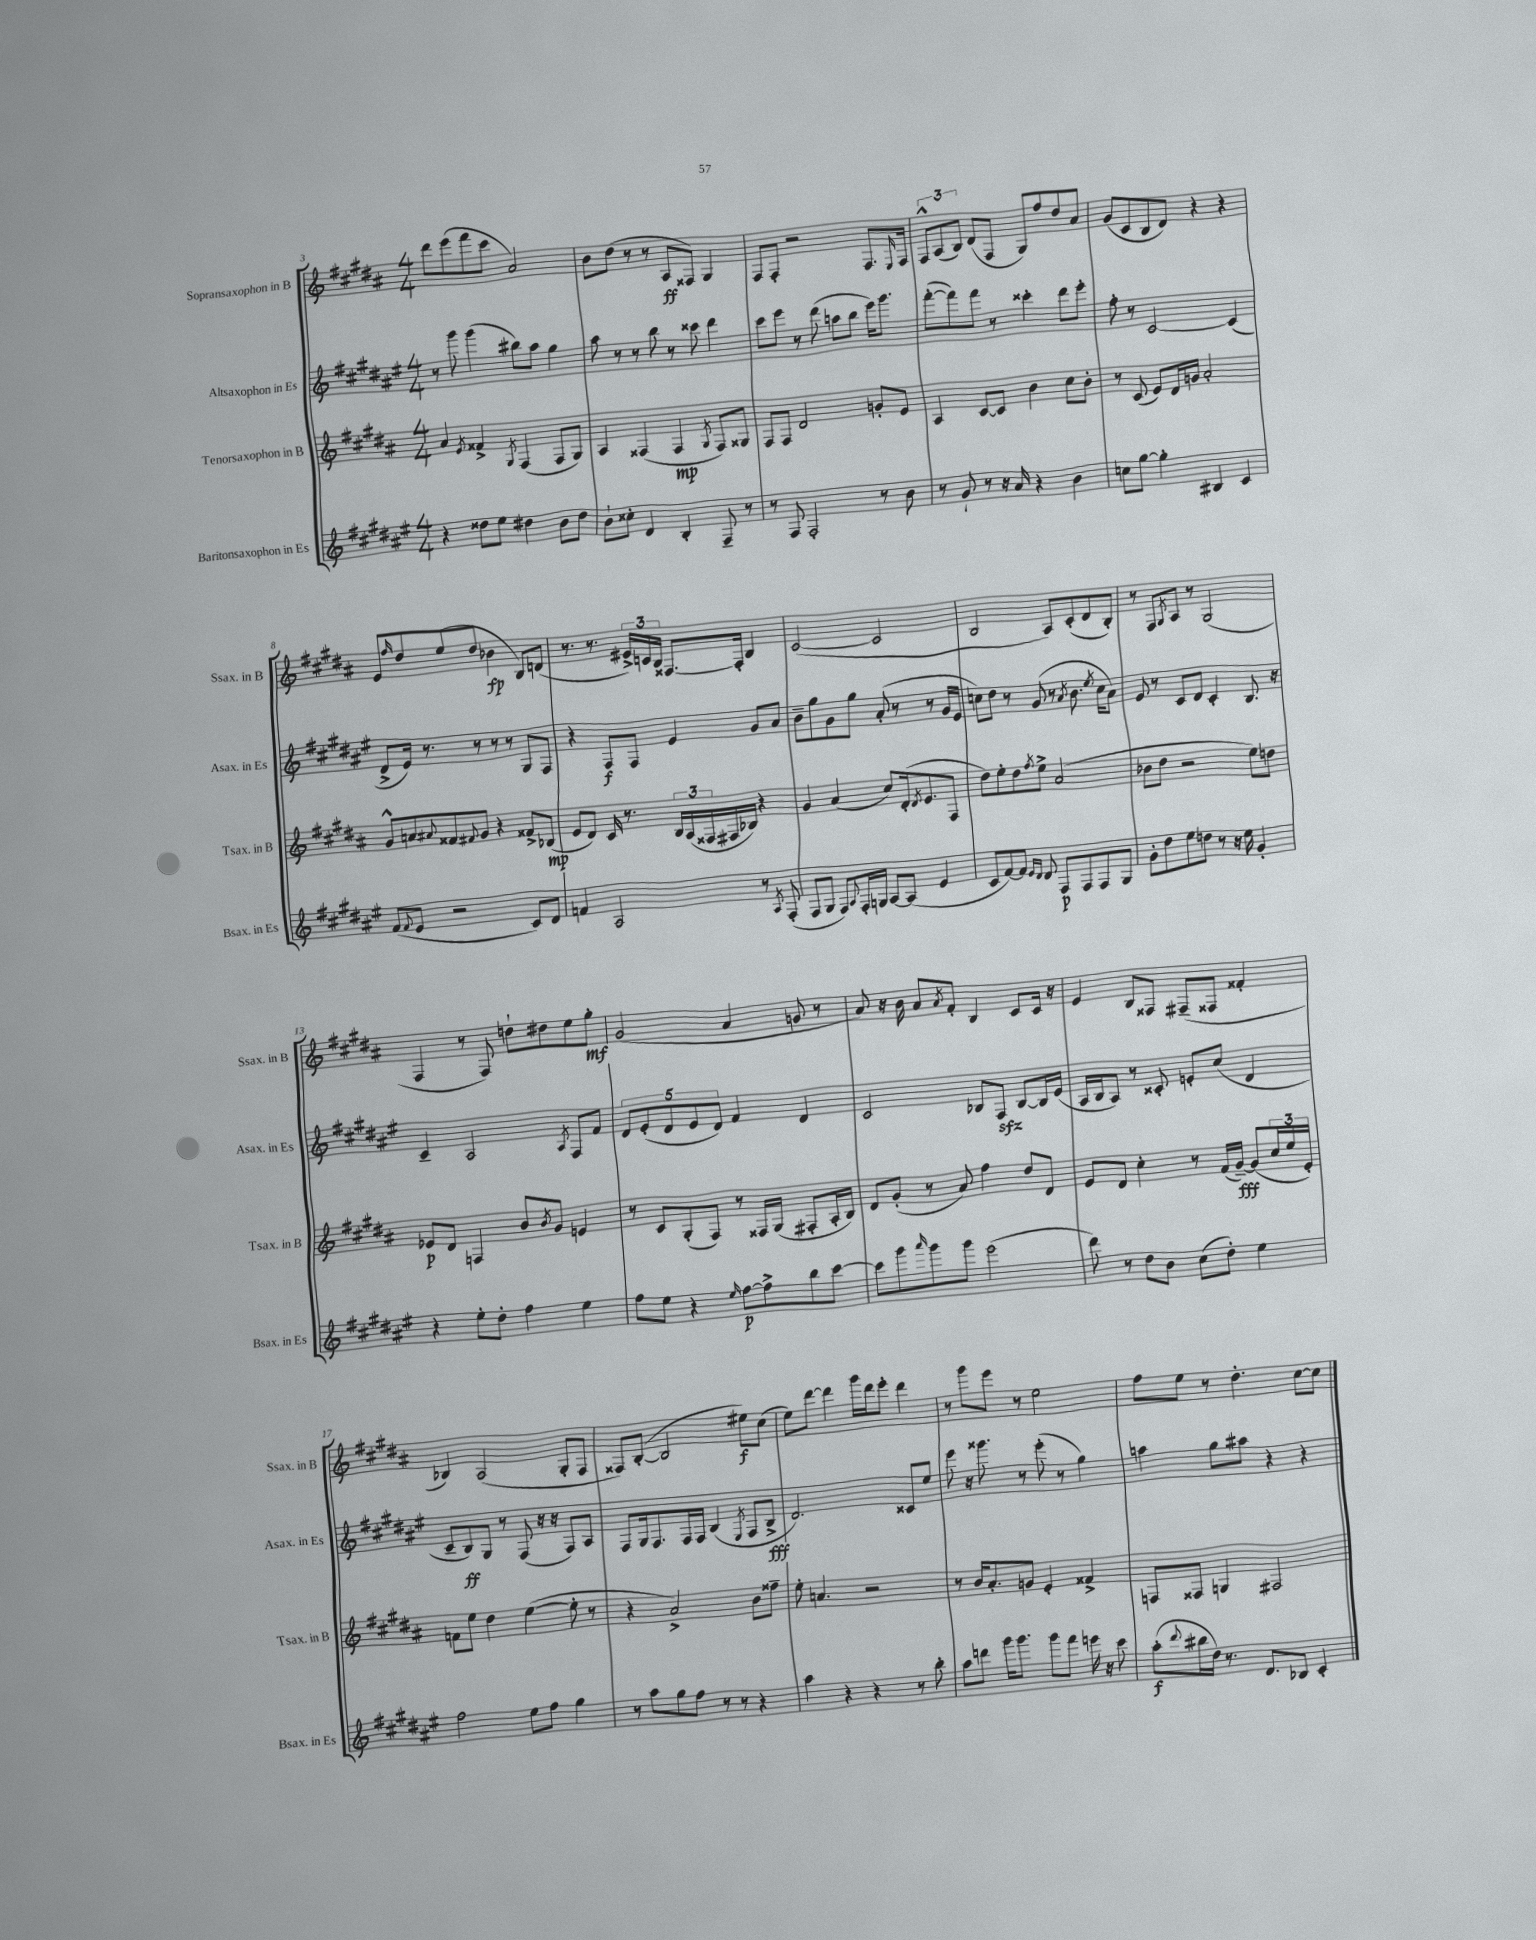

**kern	**dynam	**kern	**dynam	**kern	**dynam	**kern	**dynam
*part4	*part4	*part3	*part3	*part2	*part2	*part1	*part1
*staff4	*staff4	*staff3	*staff3	*staff2	*staff2	*staff1	*staff1
*I"Baritonsaxophon in Es	*	*I"Tenorsaxophon in B	*	*I"Altsaxophon in Es	*	*I"Sopransaxophon in B	*
*I'Bsax. in Es	*	*I'Tsax. in B	*	*I'Asax. in Es	*	*I'Ssax. in B	*
*clefG2	*	*clefG2	*	*clefG2	*	*clefG2	*
*k[f#c#g#d#a#e#]	*	*k[f#c#g#d#a#]	*	*k[f#c#g#d#a#e#]	*	*k[f#c#g#d#a#]	*
*M4/4	*	*M4/4	*	*M4/4	*	*M4/4	*
=3	=3	=3	=3	=3	=3	=3	=3
4r	.	4a#/	.	8r	.	8ddd#\L	.
.	.	.	.	8ggg#\	.	(8eee\	.
.	.	8qe/	.	.	.	.	.
8dd##X\L	.	4f##X^/	.	(4ggg#\	.	8fff#\	.
8ee#\J	.	.	.	.	.	8ccc#\J	.
.	.	8qG#/	.	.	.	.	.
4dd#X\	.	(4F#/	.	8bb#X\L)	.	2a#/)	.
.	.	.	.	8aa#\J	.	.	.
8b\L	.	8F#/L	.	4gg#\	.	.	.
8dd#\J	.	8G#/J)	.	.	.	.	.
=4	=4	=4	=4	=4	=4	=4	=4
8b`\L	.	4A#/	.	8aa#\	.	8b\L	.
8cc##X'\J	.	.	.	8r	.	(8dd#\J	.
4d#/	.	(4F##X/	.	8r	.	8r	.
.	.	.	.	8bb\	.	8r	.
4B'/	.	4F##/	mp	8r	.	8A#/L	ff
.	.	.	.	8ccc##X\	.	8F##X/J)	.
.	.	8qG#/	.	.	.	.	.
8F#~/	.	8F##/L)	.	4ddd#\	.	4G#/	.
8r	.	8G##X/J	.	.	.	.	.
=5	=5	=5	=5	=5	=5	=5	=5
8r	.	8F#/L	.	8ccc#\L	.	8F#/L	.
8F#/	.	8F#/J	.	8eee#\J	.	8F#'/J	.
2F#'/	.	2d#/	.	8r	.	2r	.
.	.	.	.	(8ddd#\	.	.	.
.	.	.	.	8aan\L	.	.	.
.	.	.	.	8bb\J	.	.	.
8r	.	8gn'/L	.	16eee#\KL)	.	8.F#/L	.
.	.	.	.	8.ggg#\J	.	.	.
8b\	.	8e/J	.	.	.	.	.
.	.	.	.	.	.	16qqE/	.
.	.	.	.	.	.	16F#/Jk	.
=6	=6	=6	=6	=6	=6	=6	=6
8r	.	4A#/	.	([8fff#'\L	.	12F#^^/L	.
.	.	.	.	.	.	(12A#/	.
8g#`/	.	.	.	8fff#\])	.	.	.
.	.	.	.	.	.	12B/J)	.
8r	.	[8c#/L	.	8fff#\J	.	(8d#/L	.
16r	.	8c#/J]	.	8r	.	8F#/J	.
16a#/	.	.	.	.	.	.	.
4r	.	4b\	.	4ccc##X'\	.	8G#/L)	.
.	.	.	.	.	.	8ff#/	.
4b\	.	8cc#\L	.	8ddd#\L	.	8dd#/	.
.	.	8b'\J	.	8eee#'\J	.	8a#/J	.
=7	=7	=7	=7	=7	=7	=7	=7
8ccn\L	.	8r	.	8ff#'\	.	(8g#/L	.
[8gg#\J	.	(8c#/	.	8r	.	8c#/	.
4gg#'\]	.	8e/L)	.	[2c#/	.	8B/	.
.	.	16d#/L	.	.	.	8d#/J)	.
.	.	16gn/JJ	.	.	.	.	.
4B#X/	.	2a#'/	.	.	.	4r	.
4c#/	.	.	.	(4c#/]	.	4r	.
!!LO:LB:g=z
=8	=8	=8	=8	=8	=8	=8	=8
(8f#/L	.	8g#^^/L	.	8d#^/L	.	8e/L	.
8qqf#/	.	.	.	.	.	16qqff#/	.
8e#/J	.	8an/	.	16e#/Jk)	.	8dd#/	.
.	.	.	.	8.r	.	.	.
.	.	8qqa#X/	.	.	.	.	.
2r	.	8f##X/	.	.	.	(8ee/	.
.	.	8qqf#X/	.	.	.	.	.
.	.	8g#/J	.	8r	.	8dd#/J	.
.	.	4r	.	8r	.	4b-X\	fp
.	.	.	.	8r	.	.	.
8c#/L)	.	8f##X^/L	.	8G#/L	.	8B/L)	.
8d#/J	.	(8B-X/J	mp	8F#/J	.	(8dn/J	.
=9	=9	=9	=9	=9	=9	=9	=9
4fn/	.	8e/L	.	4r	.	8.r	.
.	.	8d#/J)	.	.	.	.	.
.	.	.	.	.	.	8.r	.
2A#/	.	16c#/	.	8F#/L	f	.	.
.	.	8.r	.	.	.	.	.
.	.	.	.	8F#/J	.	24e#X^/LL)	.
.	.	.	.	.	.	24cn/	.
.	.	.	.	.	.	24B/JJ	.
.	.	24B/LL	.	4e#/	.	[8.F##X/L	.
.	.	(24A#/	.	.	.	.	.
.	.	24F##X/	.	.	.	.	.
.	.	16F#X/	.	.	.	.	.
.	.	16B-X/JJ)	.	.	.	16F##'/Jk]	.
8r	.	4r	.	8g#/L	.	4B/	.
8qA#/	.	.	.	.	.	.	.
(8F#'/	.	.	.	8a#/J	.	.	.
=10	=10	=10	=10	=10	=10	=10	=10
8F#/L	.	4g#/	.	8b~\L	.	([2c#/	.
8G#/J	.	.	.	8gg#\	.	.	.
8F#/L)	.	(4a#/	.	8g#\	.	.	.
8qqA#/	.	.	.	.	.	.	.
16F#'/L	.	.	.	8gg#\J	.	.	.
16Gn/JJ	.	.	.	.	.	.	.
[8A#/L	.	8cc#/L)	.	(8a#'/	.	2c#/]	.
(8A#/J]	.	(16d#'/k	.	8r	.	.	.
.	.	8qd#/	.	.	.	.	.
.	.	8.e/	.	.	.	.	.
4e#/	.	.	.	8r	.	.	.
.	.	8F#/J	.	16g#/LL	.	.	.
.	.	.	.	16e#/JJ	.	.	.
=11	=11	=11	=11	=11	=11	=11	=11
8c#/L	.	8dd#\L)	.	8ccn\L)	.	2B/	.
[8f#/)	.	8ee'\	.	8dd#\J	.	.	.
8f#/J]	.	8dd#\	.	8r	.	.	.
16qqe#/LL	.	.	.	.	.	.	.
16qqd#/JJ	.	8qff#/	.	.	.	.	.
8d#/	.	8ee^\J	.	(8g#/	.	.	.
8F#/L	p	(2a#/	.	8r	.	8A#/L)	.
.	.	.	.	8qa#/	.	.	.
8F#/	.	.	.	8.b\	.	(8c#'/	.
8F#/	.	.	.	.	.	8d#/	.
.	.	.	.	8qee#/	.	.	.
.	.	.	.	16cc\KL	.	.	.
8G#/J	.	.	.	8a#\J)	.	8B'/J)	.
=12	=12	=12	=12	=12	=12	=12	=12
8g#'\L	.	8b-X\L	.	8e#/	.	8r	.
8dd#\	.	8dd#\J	.	8r	.	8F#/L	.
.	.	.	.	.	.	8qG#/	.
8ee#\	.	2r	.	8c#/L	.	8A#/J	.
8ddn\J	.	.	.	8d#/J	.	8r	.
8r	.	.	.	4c#'/	.	(2G#/	.
16r	.	.	.	.	.	.	.
16ee#\	.	.	.	.	.	.	.
4g#'/	.	8ee\L)	.	8.B/	.	.	.
.	.	8ddn\J	.	.	.	.	.
.	.	.	.	16r	.	.	.
!!LO:LB:g=z
=13	=13	=13	=13	=13	=13	=13	=13
4r	.	8e-X/L	p	4c#~/	.	4F#/	.
.	.	8d#/J	.	.	.	.	.
8ee#'\L	.	4Fn/	.	2A#/	.	8r	.
8dd#'\J	.	.	.	.	.	8F#/)	.
4ff#\	.	8b/L	.	.	.	8ddn`\L	.
.	.	8qb/	.	.	.	.	.
.	.	8g#/J	.	.	.	8dd#X\	.
.	.	.	.	8qA#/	.	.	.
4ee#\	.	4en/	.	8F#/L	.	8ee\	.
.	.	.	.	8f#/J	.	8gg#'\J	mf
=14	=14	=14	=14	=14	=14	=14	=14
8ff#\L	.	8r	.	10d#/L	.	(2g#/	.
.	.	.	.	(10e#'/	.	.	.
8ee#\J	.	8c#/L	.	.	.	.	.
.	.	.	.	10d#/	.	.	.
4r	.	(8G#'/	.	.	.	.	.
.	.	.	.	10e#/	.	.	.
.	.	8F#/J)	.	.	.	.	.
.	.	.	.	10d#/J)	.	.	.
16qqee#/	.	.	.	.	.	.	.
[8ff#\L	p	8r	.	4f#/	.	4a#/	.
8ff#^\]	.	16F##X/LL	.	.	.	.	.
.	.	(16G#/JJ	.	.	.	.	.
8bb\	.	8F#X'/L	.	4d#/	.	8gn/	.
[8ccc#\J	.	16A#'/L	.	.	.	8r	.
.	.	16B/JJ)	.	.	.	.	.
=15	=15	=15	=15	=15	=15	=15	=15
8ccc#\L]	.	8d#/L	.	2c#/	.	8a#/)	.
8ggg#\	.	(8g#'/J	.	.	.	16r	.
.	.	.	.	.	.	16b\	.
16qqaaa#/	.	.	.	.	.	.	.
8ggg#\	.	8r	.	.	.	8a#/L	.
.	.	.	.	.	.	8qa#/	.
8ggg#\J	.	8a#/)	.	.	.	8f#'/J	.
(2eee#\	.	4ff#\	.	8B-X/L	.	4B/	.
.	.	.	.	8F#zz/J	.	.	.
.	.	8dd#/L	.	[8B-/L	.	8c#/L	.
.	.	8d#/J	.	16B-/L]	.	16c#/Jk	.
.	.	.	.	(16e#/JJ	.	16r	.
=16	=16	=16	=16	=16	=16	=16	=16
8ddd#\)	.	8e/L	.	16A#/LL	.	4e/	.
.	.	.	.	16B/J	.	.	.
8r	.	8d#/J	.	8A#/J)	.	.	.
8dd#\L	.	4cc#'\	.	8r	.	8B/L	.
8b\J	.	.	.	8c##X'/	.	8F##X/J	.
(8cc#\L	.	8r	.	8en'/L	.	(8F#X~/L	.
8dd#'\J)	.	(16f#/LL	.	(8cc#/J	.	8F##X/J	.
.	.	[16g#~/JJ)	fff	.	.	.	.
4ee#\	.	(8g#/L]	.	4d#/	.	4f##X'/	.
.	.	24cc#/L	.	.	.	.	.
.	.	24ee/	.	.	.	.	.
.	.	24e'/JJ)	.	.	.	.	.
!!LO:LB:g=z
=17	=17	=17	=17	=17	=17	=17	=17
2ff#\	.	8fn\L	.	8c#~/L	.	4B-X/)	.
.	.	8ee\J	.	8B/)	ff	.	.
.	.	4dd#\	.	8G#/J	.	(2A#/	.
.	.	.	.	8r	.	.	.
8ee#\L	.	([4ee\	.	(8F#/	.	.	.
8ff#\J	.	.	.	16r	.	.	.
.	.	.	.	16r	.	.	.
4gg#\	.	8ee'\]	.	8F#/L)	.	8G#'/L	.
.	.	8r	.	8A#/J	.	8F#/J	.
=18	=18	=18	=18	=18	=18	=18	=18
8r	.	4r	.	8F#/L	.	8F##X/L)	.
8aa#\L	.	.	.	16G#/k	.	([8B'/J	.
.	.	.	.	8.F#/	.	.	.
8gg#\	.	2a#^/)	.	.	.	2B/]	.
8ff#\J	.	.	.	16F#/L	.	.	.
.	.	.	.	16F#/JJ	.	.	.
8r	.	.	.	(4B/	.	.	.
8r	.	.	.	.	.	.	.
.	.	.	.	8qE#/	.	.	.
4r	.	8b\L	.	8F#/L	.	8ee#X\L)	f
.	.	8ff##X~\J	.	8B^/J	fff	(8cc#\J	.
=19	=19	=19	=19	=19	=19	=19	=19
4aa#\	.	8ee'\	.	2.d#/)	.	8ee\L)	.
.	.	4.an/	.	.	.	[8ddd#\J	.
4r	.	.	.	.	.	4ddd#\]	.
4r	.	2r	.	.	.	16ggg#\LL	.
.	.	.	.	.	.	16ddd#\J	.
.	.	.	.	.	.	8eee'\J	.
8r	.	.	.	8c##X/L	.	4ddd#\	.
8bb'\	.	.	.	8ee#/J	.	.	.
=20	=20	=20	=20	=20	=20	=20	=20
8aa#\L	.	8r	.	8eee#\	.	8r	.
8dddn\J	.	16b/KL	.	16r	.	8ggg#\L	.
.	.	8.a#'/	.	8.ggg##X\	.	.	.
16ggg#\KL	.	.	.	.	.	8eee\J	.
8.ggg#\J	.	.	.	.	.	.	.
.	.	8gn/J	.	8r	.	8r	.
8ggg#\L	.	4e'/	.	(8eee#'\	.	2ee\	.
8fff#\J	.	.	.	8r	.	.	.
16eeen\	.	4f##X^/	.	4gg#\)	.	.	.
16r	.	.	.	.	.	.	.
8ccc#\	.	.	.	.	.	.	.
=21	=21	=21	=21	=21	=21	=21	=21
(8aa#'\L	f	8Fn/L	.	4aan\	.	8ff#\L	.
8qqddd#/	.	.	.	.	.	.	.
16bb#X\L	.	8F##X/J	.	.	.	8ee\J	.
16dd#\JJ)	.	.	.	.	.	.	.
8.r	.	4Gn/	.	8gg#\L	.	8r	.
.	.	.	.	8aa#X\J	.	4.dd#'\	.
8.d#/L	.	.	.	.	.	.	.
.	.	2F#X/	.	4r	.	.	.
8B-X/J	.	.	.	.	.	.	.
4c#'/	.	.	.	4r	.	[8cc#\L	.
.	.	.	.	.	.	8cc#\J]	.
==	==	==	==	==	==	==	==
*-	*-	*-	*-	*-	*-	*-	*-
